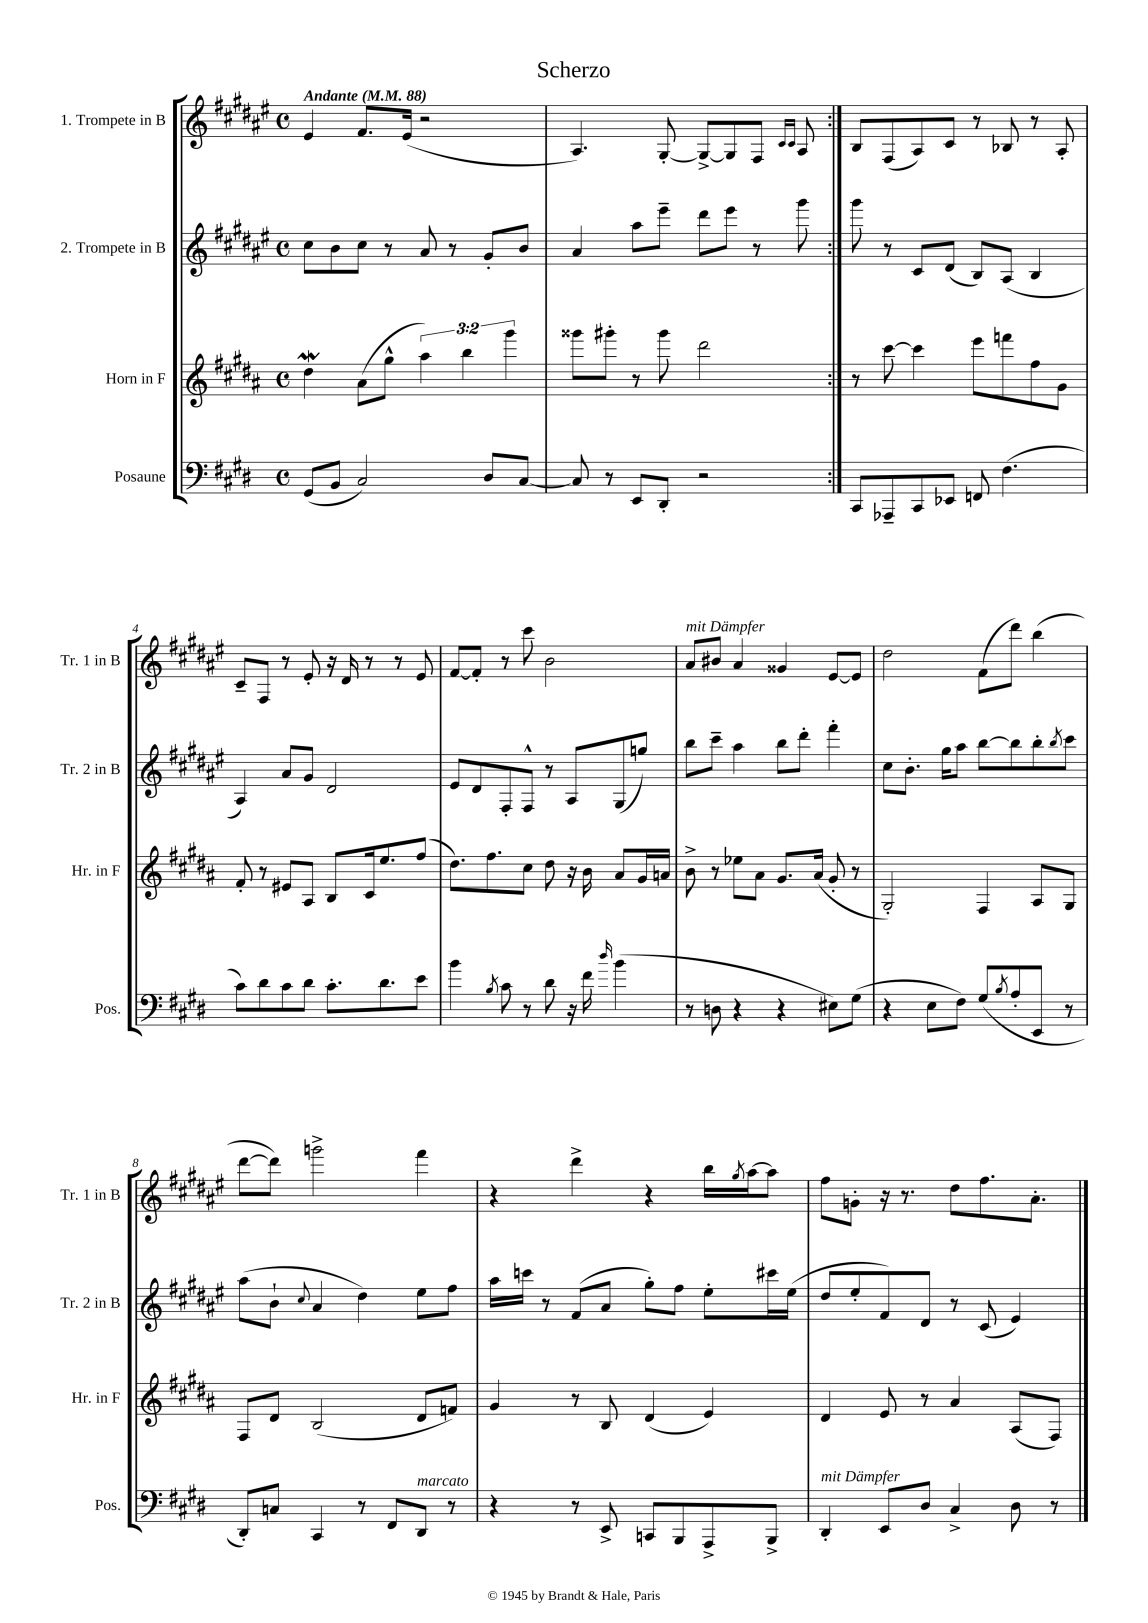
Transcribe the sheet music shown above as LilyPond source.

\header { title = "Scherzo" }
<<
\new StaffGroup <<
\new Staff = "s0" \with { instrumentName = "1. Trompete in B" shortInstrumentName = "Tr. 1 in B" } {
    \clef treble \key fis \major \defaultTimeSignature \time 4/4 \tempo "Andante" 4 = 88
    \repeat volta 2 { eis'4 fis'8. eis'16( r2 |
    ais4.) gis8~-. gis8~-> gis8 fis8 \grace { cis'16 cis'16 } ais8 | }
    b8 fis8( ais8) cis'8 r8 bes8 r8 ais8-. |
    cis'8-- fis8 r8 eis'8-. r16 dis'16 r8 r8 eis'8 |
    fis'8~ fis'8-. r8 cis'''8 b'2 |
    ais'8^\markup { \italic "mit Dämpfer" } bis'8 ais'4 gisis'4 eis'8~ eis'8 |
    dis''2 fis'8( dis'''8) b''4( |
    dis'''8~ dis'''8) g'''2-> fis'''4 |
    r4 dis'''4-> r4 b''16 \acciaccatura { gis''8 } ais''16~ ais''8 |
    fis''8 g'8-. r16 r8. dis''8 fis''8. ais'8.-. \bar "|." |
}
\new Staff = "s1" \with { instrumentName = "2. Trompete in B" shortInstrumentName = "Tr. 2 in B" } {
    \clef treble \key fis \major \defaultTimeSignature \time 4/4
    \repeat volta 2 { cis''8 b'8 cis''8 r8 ais'8 r8 gis'8-. b'8 |
    ais'4 ais''8 eis'''8-- dis'''8 eis'''8 r8 gis'''8 | }
    gis'''8 r8 cis'8 dis'8( b8) ais8( b4 |
    ais4) ais'8 gis'8 dis'2 |
    eis'8 dis'8 fis8-. fis8-^ r8 ais8 gis8( g''8) |
    b''8 cis'''8-- ais''4 b''8 dis'''8-. fis'''4-. |
    cis''8 b'8.-. gis''16 ais''8 b''8~ b''8 b''8-. \acciaccatura { b''8 } cis'''8 |
    ais''8( b'8-! \appoggiatura { cis''8 } ais'4 dis''4) eis''8 fis''8 |
    ais''16 c'''16 r8 fis'8( ais'8 gis''8-.) fis''8 eis''8-. cis'''16 eis''16( |
    dis''8 eis''8-. fis'8) dis'8 r8 cis'8( eis'4) \bar "|." |
}
\new Staff = "s2" \with { instrumentName = "Horn in F" shortInstrumentName = "Hr. in F" } {
    \clef treble \key b \major \defaultTimeSignature \time 4/4 \override Staff.TupletNumber.text = #tuplet-number::calc-fraction-text
    \repeat volta 2 { dis''4\mordent ais'8( gis''8-^ \tuplet 3/2 { ais''4) b''4 gis'''4 } |
    gisis'''8 gis'''8-. r8 gis'''8 dis'''2 | }
    r8 cis'''8~ cis'''4 e'''8 f'''8 fis''8 gis'8 |
    fis'8-. r8 eis'8 ais8 b8 cis'16 e''8. fis''8( |
    dis''8.) fis''8. cis''8 dis''8 r16 b'16 ais'8 gis'16 a'16 |
    b'8-> r8 ees''8 ais'8 gis'8. ais'16( gis'8-. r8 |
    gis2-.) fis4 ais8 gis8 |
    fis8 dis'8 b2( dis'8 f'8) |
    gis'4 r8 b8 dis'4( e'4) |
    dis'4 e'8 r8 ais'4 ais8( fis8) \bar "|." |
}
\new Staff = "s3" \with { instrumentName = "Posaune" shortInstrumentName = "Pos." } {
    \clef bass \key e \major \defaultTimeSignature \time 4/4
    \repeat volta 2 { gis,8( b,8 cis2) dis8 cis8~ |
    cis8 r8 e,8 dis,8-. r2 | }
    cis,8 aes,,8-- cis,8 ees,8 f,8 fis4.( |
    cis'8) dis'8 cis'8 dis'8 cis'8.-. dis'8. e'8 |
    b'4 \acciaccatura { b8 } cis'8 r8 dis'8 r16 fis'16 \grace { dis''16 } b'4( |
    r8 d8 r4 r4 eis8) gis8( |
    r4 e8 fis8) gis8( \acciaccatura { b8 } a8-. e,8 r8 |
    dis,8-.) c8 cis,4 r8 fis,8 dis,8^\markup { \italic "marcato" } r8 |
    r4 r8 e,8-> c,8 b,,8 a,,8-> b,,8-> |
    dis,4-.^\markup { \italic "mit Dämpfer" } e,8 dis8 cis4-> dis8 r8 \bar "|." |
}
>>
>>
